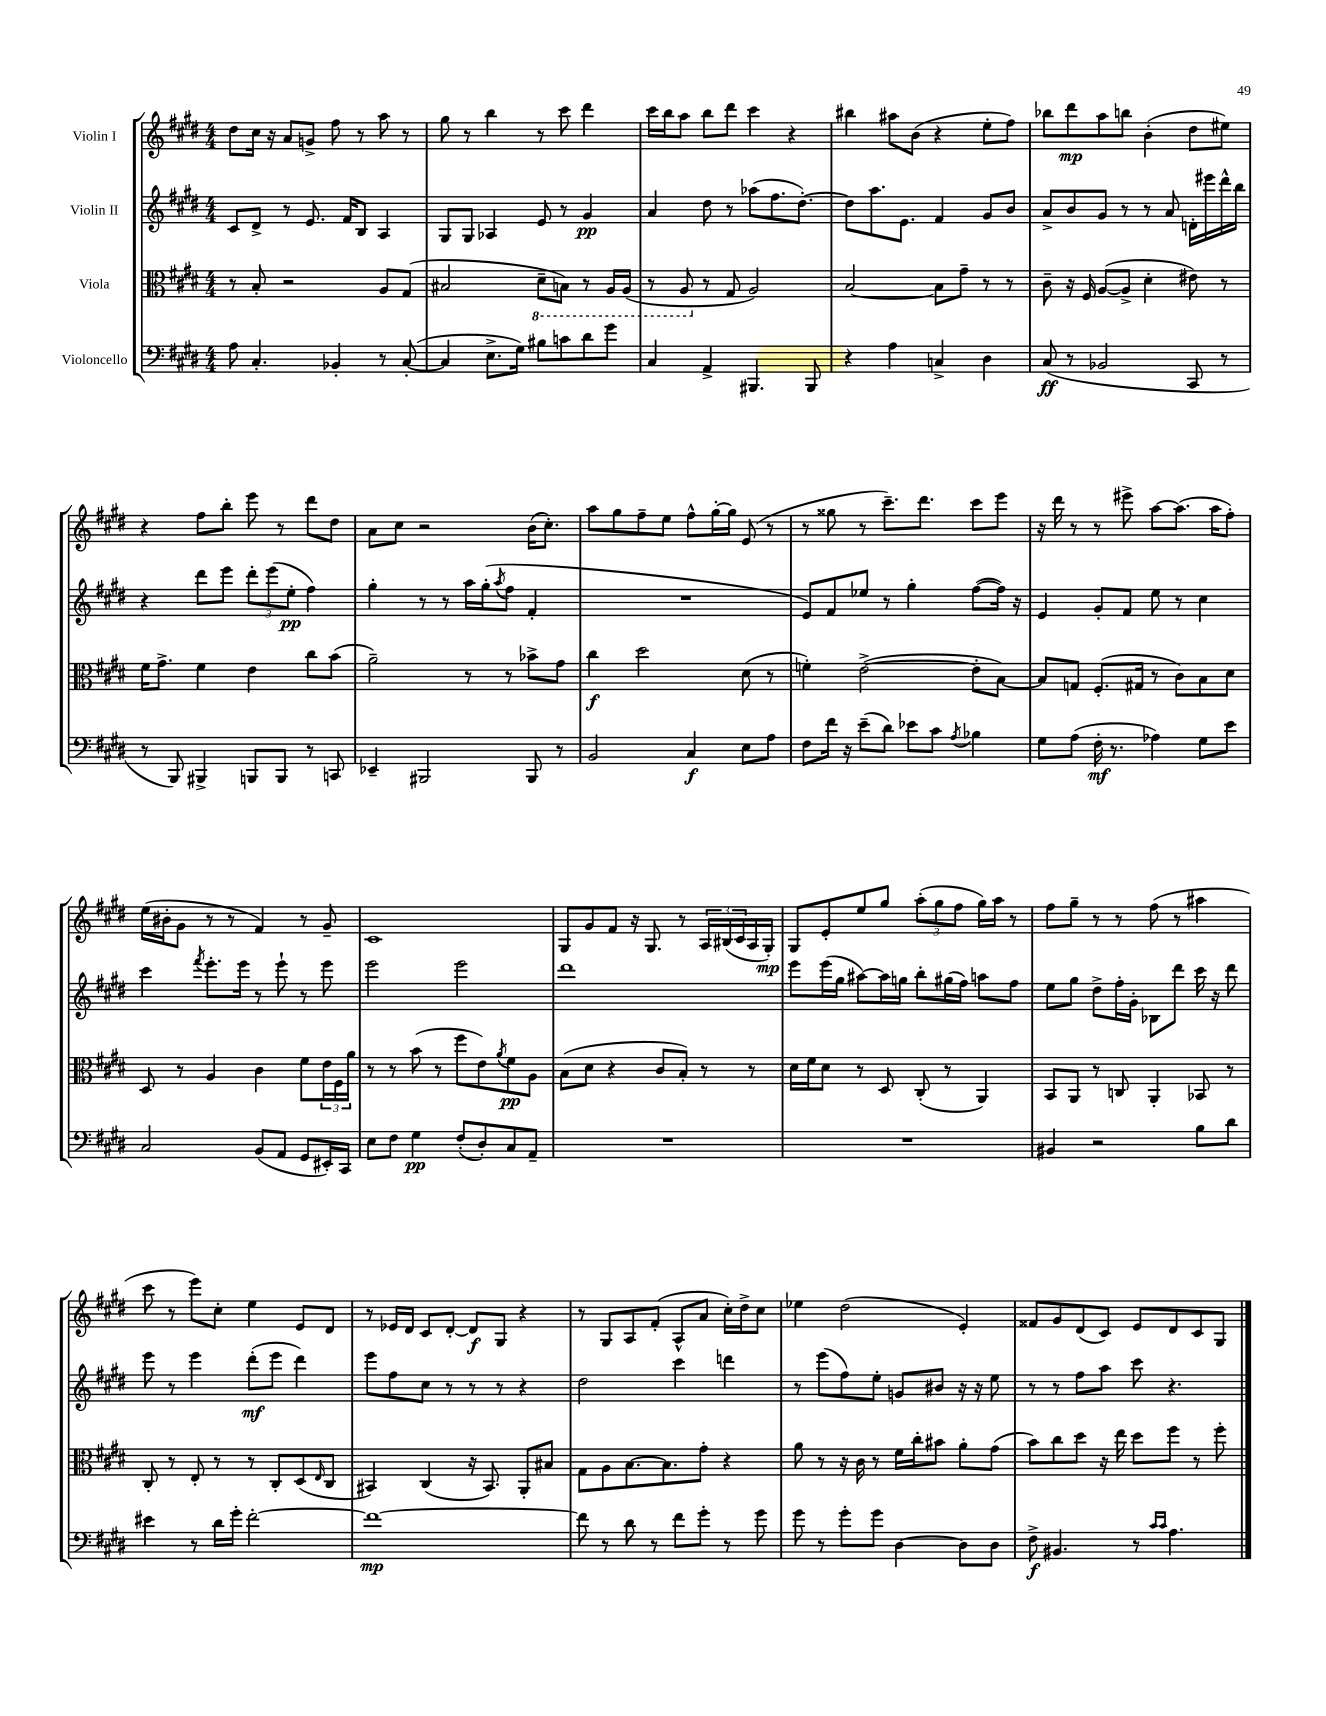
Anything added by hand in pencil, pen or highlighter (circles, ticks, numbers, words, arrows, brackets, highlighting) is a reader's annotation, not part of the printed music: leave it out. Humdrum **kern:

**kern	**kern	**kern	**kern
*staff4	*staff3	*staff2	*staff1
*clefF4	*clefC3	*clefG2	*clefG2
*k[f#c#g#d#]	*k[f#c#g#d#]	*k[f#c#g#d#]	*k[f#c#g#d#]
*M4/4	*M4/4	*M4/4	*M4/4
8A	8r	8c#	8dd#
4.C#'	8B'	8d#^	16cc#
.	.	.	16r
.	2r	8r	8a
.	.	8.e	8g^
4BB-'	.	.	8ff#
.	.	16f#	.
.	.	8B	8r
8r	8A	4A	8aa
([8C#'	(8G#	.	8r
=	=	=	=
4C#]	2B#	8G#	8gg#
.	.	8G#	8r
8.E^	.	4A-	4bb
16G#)	.	.	.
8B#	8D#~	8e	8r
8c	8BB)	8r	8ccc#
8d#	8r	4g#	4ddd#
8g#	16AA	.	.
.	(16AA	.	.
=	=	=	=
4C#	8r	4a	16ccc#
.	.	.	16bb
.	8AA	.	8aa
4AA^	8r	8dd#	8bb
.	8G#	8r	8ddd#
4.BBB#	2A)	(8aa-	4ccc#
.	.	8.ff#	.
.	.	.	4r
.	.	[8.dd#')	.
8BBB#	.	.	.
=	=	=	=
4r	[2B	8dd#]	4bb#
.	.	8.aa	.
4A	.	.	8aa#
.	.	8.e	.
.	.	.	(8b
4C^	8B]	4f#	4r
.	8g#~	.	.
4D#	8r	8g#	8ee'
.	8r	8b	8ff#)
=	=	=	=
(8C#	8c#~	8a^	8bb-
8r	16r	8b	8ddd#
.	16F#	.	.
2BB-	([8A	8g#	8aa
.	8A^]	8r	8bb
.	4d#'	8r	(4b'
.	.	8a	.
8CC#	8e#)	16d'	8dd#
.	.	16eee#	.
8r	8r	16ddd#^^	8ee#)
.	.	16bb	.
=	=	=	=
8r	16f#	4r	4r
.	8.g#^	.	.
8BBB)	.	.	.
4BBB#^	4f#	8ddd#	8ff#
.	.	8eee	8bb'
8BBB	4e	12ddd#'	8eee
.	.	(12eee	.
8BBB	.	.	8r
.	.	12ee'	.
8r	8cc#	4ff#)	8ddd#
8CC	(8b	.	8dd#
=	=	=	=
4EE-~	2a~)	4gg#'	8a
.	.	.	8cc#
2BBB#	.	8r	2r
.	.	8r	.
.	8r	16aa	.
.	.	(16gg#'	.
.	.	8qaa	.
.	8r	8ff#	.
8BBB#	8b-^	4f#'	(16b
.	.	.	8.cc#')
8r	8g#	.	.
=	=	=	=
2BB	4cc#	1r	8aa
.	.	.	8gg#
.	2dd#	.	8ff#~
.	.	.	8ee
4C#	.	.	8ff#^^
.	.	.	[16gg#'
.	.	.	16gg#]
8E	(8d#	.	(8e
8A	8r	.	8r
=	=	=	=
8F#	4f')	8e)	8r
16f#	.	8f#	8gg##
16r	.	.	.
(8e~	([2e^	8ee-	8r
8d#)	.	8r	8.ccc#~)
8e-	.	4gg#'	.
.	.	.	8.ddd#
8c#	.	.	.
8qA	.	.	.
4B-	8e']	([8ff#	8ccc#
.	[8B)	16ff#])	8eee
.	.	16r	.
=	=	=	=
8G#	8B]	4e	16r
.	.	.	16ddd#
(8A	8G	.	8r
16F#'	(8.F#'	8g#'	8r
8.r	.	.	.
.	.	8f#	8eee#^
.	16G#	.	.
4A-)	8r	8ee	[8aa
.	8c#)	8r	(8.aa]
8G#	8B	4cc#	.
.	.	.	16aa
8e	8d#	.	8ff#')
=	=	=	=
2C#	8D#	4ccc#	(16ee
.	.	.	16b#'
.	8r	.	8g#
.	.	8qfff#	.
.	4A	8.eee'	8r
.	.	.	8r
.	.	16eee	.
(8BB	4c#	8r	4f#)
8AA	.	8eee`	.
8GG#	8f#	8r	8r
16EE#')	24e	8eee	8g#~
.	24F#	.	.
16CC#	.	.	.
.	24a	.	.
=	=	=	=
8E	8r	2eee	1c#
8F#	8r	.	.
4G#	(8b	.	.
.	8r	.	.
(8F#'	8ff#	2eee	.
8D#')	8e)	.	.
.	8qa	.	.
8C#	8f#	.	.
8AA~	8A	.	.
=	=	=	=
1r	(8B	1ddd#	8G#
.	8d#	.	8g#
.	4r	.	8f#
.	.	.	16r
.	.	.	8.G#
.	8c#	.	.
.	8B')	.	8r
.	8r	.	24A
.	.	.	(24B#
.	.	.	24c#
.	8r	.	16A
.	.	.	16G#')
=	=	=	=
1r	16d#	8eee	8G#
.	16f#	.	.
.	8d#	(16eee	8e'
.	.	16gg#	.
.	8r	[8aa#)	8ee
.	8D#	16aa#]	8gg#
.	.	16gg	.
.	(8C#'	8bb'	(12aa'
.	.	.	12gg#
.	8r	(16gg#	.
.	.	.	12ff#
.	.	16ff#)	.
.	4AA)	8aa	16gg#)
.	.	.	16aa
.	.	8ff#	8r
=	=	=	=
4BB#	8BB	8ee	8ff#
.	8AA	8gg#	8gg#~
2r	8r	8dd#^	8r
.	8C	16ff#'	8r
.	.	16g#'	.
.	4AA'	8B-	(8ff#
.	.	8ddd#	8r
8B	8BB-	16ccc#	4aa#
.	.	16r	.
8d#	8r	8ddd#	.
=	=	=	=
4e#	8C#'	8eee	8ccc#
.	8r	8r	8r
8r	8E'	4eee	8eee)
16d#	8r	.	8cc#'
16g#'	.	.	.
[2f#'	8r	(8ddd#'	4ee
.	8C#'	8eee	.
.	(8D#	4ddd#)	8e
.	16qqE	.	.
.	8C#	.	8d#
=	=	=	=
1f#_	4BB#)	8eee	8r
.	.	8ff#	16e-
.	.	.	16d#
.	(4C#	8cc#	8c#
.	.	8r	[8d#'
.	16r	8r	8d#]
.	8.BB#)	.	.
.	.	8r	8G#
.	8AA'	4r	4r
.	8B#	.	.
=	=	=	=
8f#]	8G#	2dd#	8r
8r	8A	.	8G#
8d#	[8.B	.	8A
8r	.	.	(8f#'
.	8.B]	.	.
8f#	.	4ccc#	8A^^
8g#'	8g#'	.	8a
8r	4r	4ddd	16cc#')
.	.	.	16dd#^
8g#	.	.	8cc#
=	=	=	=
8g#	8a	8r	4ee-
8r	8r	(8eee	.
8g#'	16r	8ff#)	(2dd#
.	16c#	.	.
8g#	8r	8ee'	.
[4D#	16f#	8g	.
.	16cc#'	.	.
.	8b#	8b#	.
8D#]	8a'	16r	4e')
.	.	16r	.
8D#	(8g#	8ee	.
=	=	=	=
8F#^	8b)	8r	8f##
4.BB#	8cc#	8r	8g#
.	8dd#	8ff#	(8d#
.	16r	8aa	8c#)
.	16ee	.	.
8r	8dd#	8ccc#	8e
16qqc#	.	.	.
16qqc#	.	.	.
4.A	8ff#	4.r	8d#
.	8r	.	8c#
.	8ff#'	.	8G#
==	==	==	==
*-	*-	*-	*-
